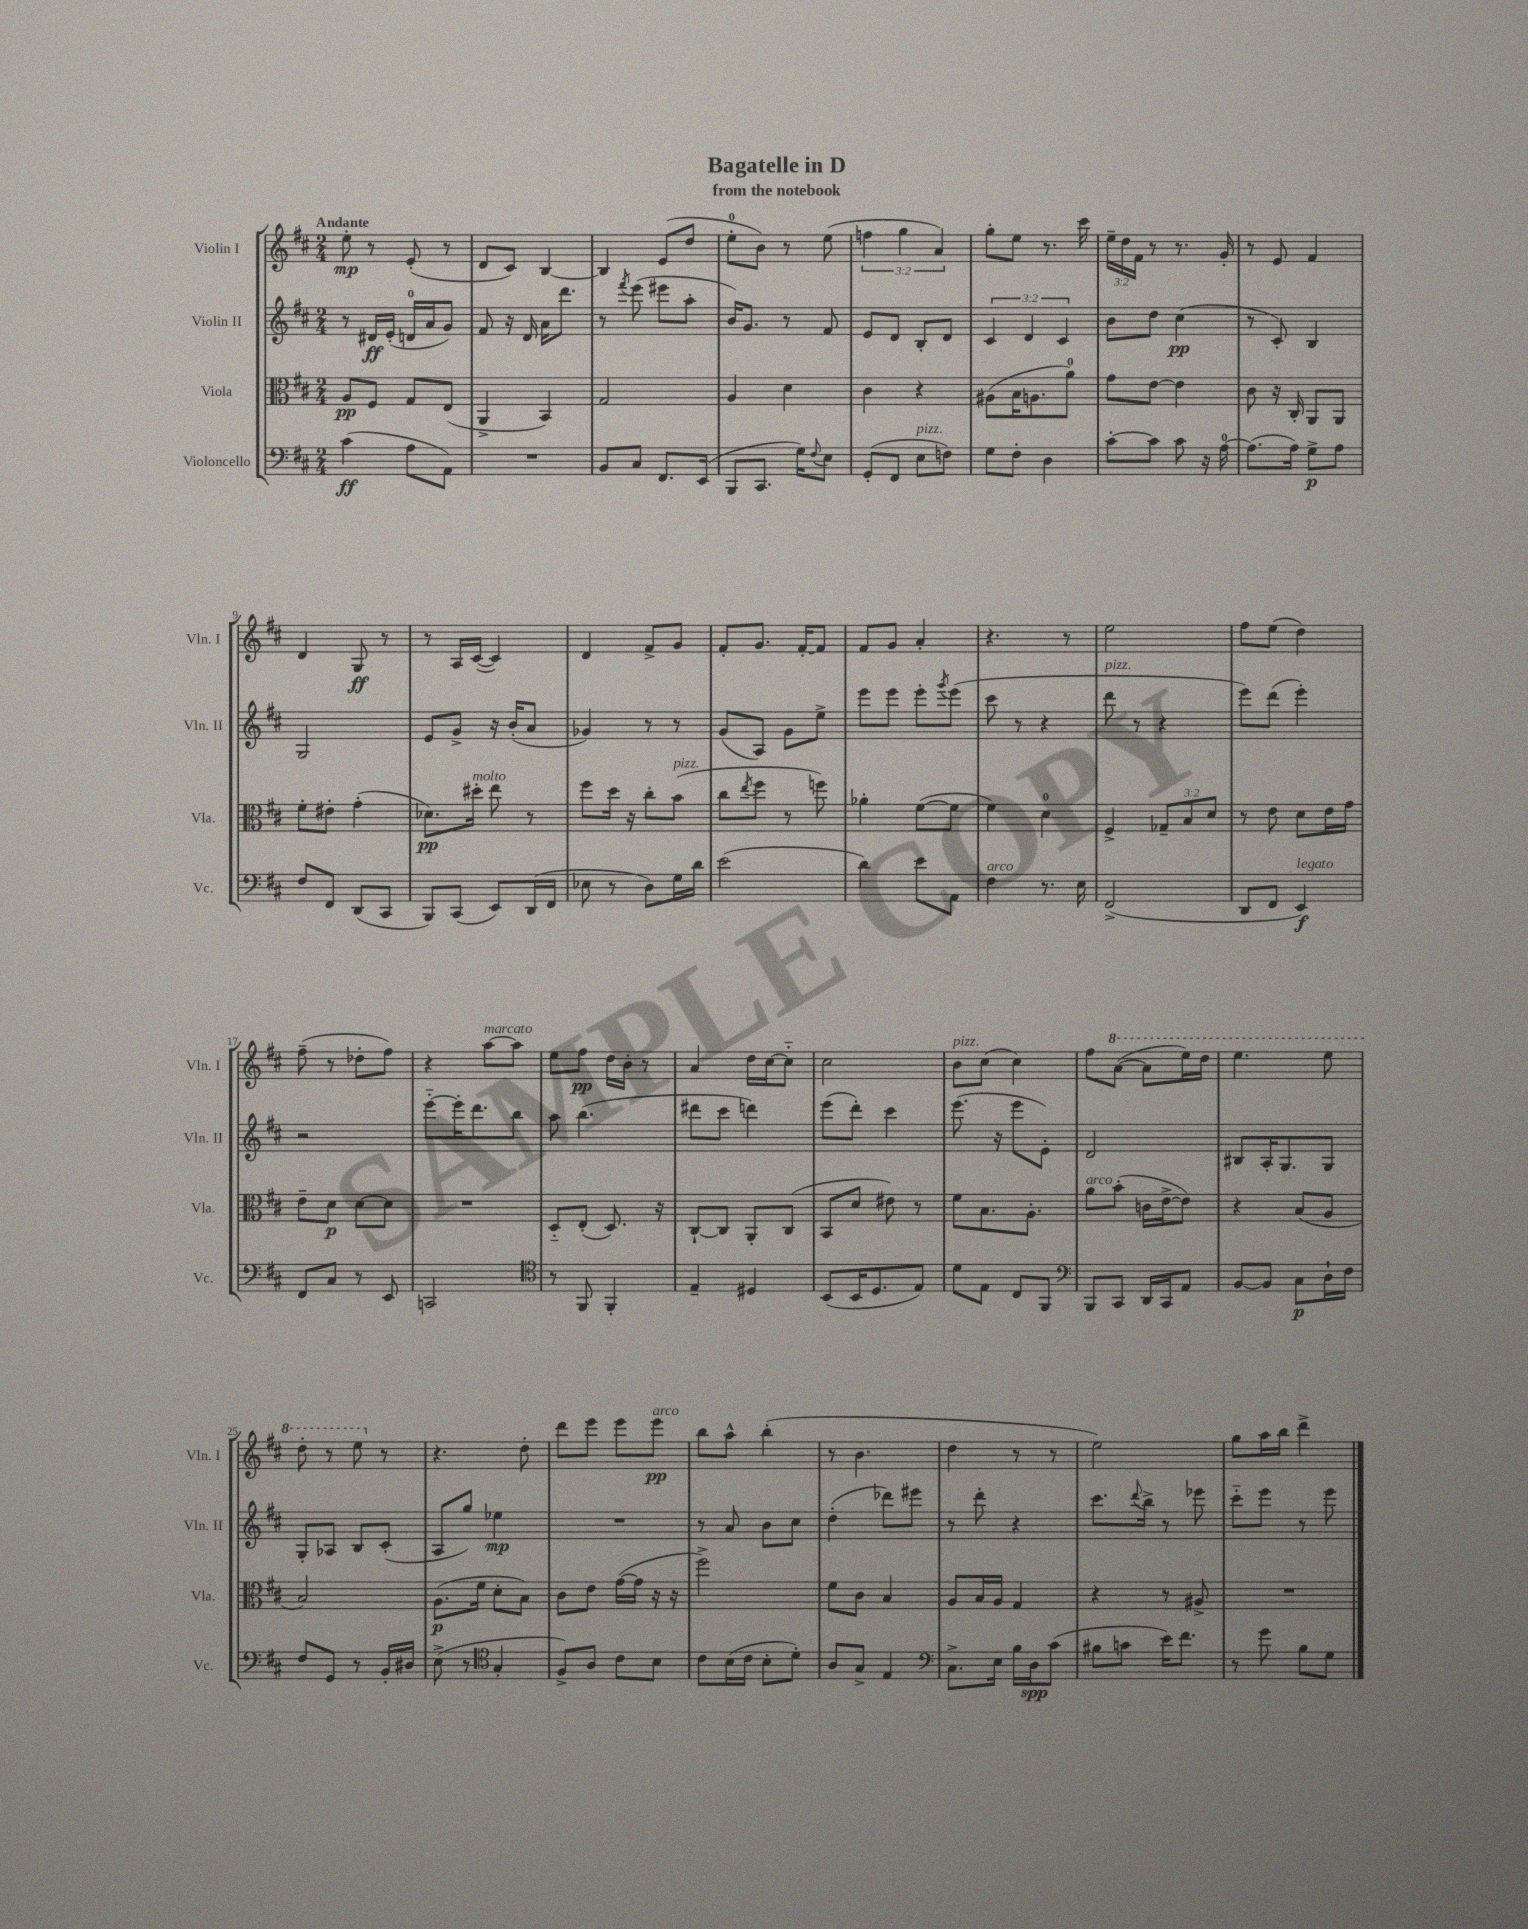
\header { title = "Bagatelle in D" subtitle = "from the notebook" }
<<
\new StaffGroup <<
\new Staff = "s0" \with { instrumentName = "Violin I" shortInstrumentName = "Vln. I" } {
    \clef treble \key d \major \numericTimeSignature \time 2/4 \override Staff.TupletNumber.text = #tuplet-number::calc-fraction-text \tempo "Andante"
    e''8-.\mp r8 e'8-.( r8 |
    d'8 cis'8) b4~ |
    b4 e'8( d''8 |
    e''8-0-. b'8) r8 e''8( |
    \tuplet 3/2 { f''4 g''4 a'4) } |
    g''8-. e''8 r8. cis'''16 |
    \tuplet 3/2 { e''16-- d''16 fis'16 } r8 r8. g'16-. |
    r8 e'8 fis'4 |
    d'4 g8\ff r8 |
    r8 a16 cis'16~( cis'4) |
    d'4 fis'8-> g'8 |
    fis'8-. g'8. fis'16~-. fis'8 |
    fis'8 g'8 a'4-. |
    r4. r8 |
    e''2 |
    fis''8 e''8( d''4) |
    fis''8--( r8 des''8-. fis''8) |
    r4 a''8~^\markup { \italic "marcato" } a''8 |
    e''8 fis''8\pp d''16 b'16-. r8 |
    a'4 d''16 cis''16~ cis''8-_ |
    cis''2 |
    b'8^\markup { \italic "pizz." } cis''8( cis''4) |
    fis''8 \ottava #1 a''8~( a''8 e'''16) d'''16 |
    e'''4. e'''8 |
    d'''8-. r8 e'''8 \ottava #0 r8 |
    r4. d''8-. |
    d'''8 e'''8 e'''8 e'''8\pp^\markup { \italic "arco" } |
    b''8 a''8-^ b''4-.( |
    r8 b'4. |
    d''4 r8 r8 |
    e''2) |
    g''8 a''16 b''16 d'''4-> \bar "|." |
}
\new Staff = "s1" \with { instrumentName = "Violin II" shortInstrumentName = "Vln. II" } {
    \clef treble \key d \major \numericTimeSignature \time 2/4 \override Staff.TupletNumber.text = #tuplet-number::calc-fraction-text
    r8 dis'16\ff e'16-.( d'16-0 a'16 g'8) |
    fis'8 r16 d'16 a'16 d'''8. |
    r8 \acciaccatura { fis'''8 } e'''8( eis'''8 a''8-. |
    b'16) g'8. r8 fis'8 |
    e'8 d'8 b8-. d'8 |
    \tuplet 3/2 { cis'4 d'4 cis'4 } |
    b'8 d''8 cis''4\pp( |
    r8 cis'8-.) b4 |
    g2 |
    e'8 g'8-> r16 b'16-.( a'8 |
    ges'4) r8 r8 |
    g'8( a8) g'8 e''8-> |
    e'''8 e'''8 e'''8-. \acciaccatura { g'''8 } e'''8( |
    cis'''8 r8 r4 |
    d'''8^\markup { \italic "pizz." } r8 r4 |
    e'''8) d'''8( e'''4-.) |
    r2 |
    e'''8~-_ e'''16-. d'''8. b''8 |
    a''8 b''4.( |
    dis'''8 cis'''8 d'''4) |
    e'''8( d'''8-.) cis'''4 |
    e'''8.( r16 e'''8 e'8-.) |
    d'2 |
    bis8 a16-. g8. g8 |
    g8-. aes8 b8 cis'8-.( |
    a8 g''8) ees''4\mp |
    R2 |
    r8 a'8 b'8 cis''8 |
    d''4-.( des'''8) eis'''8 |
    r8 d'''8-. r4 |
    cis'''8. \appoggiatura { d'''8 } b''16-> r8 ees'''8 |
    cis'''8-_ e'''8 r8 e'''8 \bar "|." |
}
\new Staff = "s2" \with { instrumentName = "Viola" shortInstrumentName = "Vla." } {
    \clef alto \key d \major \numericTimeSignature \time 2/4 \override Staff.TupletNumber.text = #tuplet-number::calc-fraction-text
    a8\pp fis8 g8 e8( |
    a,4-> b,4) |
    g2 |
    a4 d'4 |
    cis'4 r4 |
    ais8( b16 a8. a'8-0) |
    g'8 e'8~ e'4 |
    cis'8 r16 cis16-. a,8 a,8 |
    fis'8-. eis'8-. g'4-.( |
    des'8.\pp) dis''16-.^\markup { \italic "molto" } e''8 r8 |
    fis''8 d''16 r16 cis''8-. b'8^\markup { \italic "pizz." }( |
    cis''8 \acciaccatura { e''8 } fis''8 r8 f''8) |
    aes'4-. fis'8~( fis'8 |
    fis'4) d'4-0 |
    fis4-> \tuplet 3/2 { ges8-- b8 d'8 } |
    r8 e'8 d'8 e'16 g'16 |
    e'8-- d'8\p d'8~ d'8 |
    R2 |
    d8-_ e8-.( d8.) r16 |
    cis8~-! cis8 a,8-. cis8( |
    b,8 d'8 eis'8) r8 |
    fis'8 b8. a8.-. |
    a'8^\markup { \italic "arco" } b'8-.( c'16 e'16~-> e'8) |
    r4 b8( a8 |
    b2) |
    a8.\p( fis'16 d'8-. b8) |
    cis'8 e'8 g'16~( g'16 r16 r16 |
    fis''2->) |
    fis'8 cis'8 b4 |
    a8 b16 a16 g4 |
    r4 r8 ais8-> |
    R2 \bar "|." |
}
\new Staff = "s3" \with { instrumentName = "Violoncello" shortInstrumentName = "Vc." } {
    \clef bass \key d \major \numericTimeSignature \time 2/4
    cis'4\ff( a8 a,8) |
    R2 |
    b,8 cis8 fis,8. e,16( |
    b,,8 cis,8. g16) \appoggiatura { fis8 } e8 |
    g,8-.( fis,8 e8^\markup { \italic "pizz." } f8) |
    g8 fis8-. d4 |
    cis'8~-. cis'8 cis'8 r16 a16-0~ |
    a8.( a16) g8->\p a8 |
    fis8 fis,8 d,8( cis,8 |
    b,,8) cis,8( e,8) d,16( fis,16 |
    ees8 r8 d8) g16 d'16 |
    e'2( |
    d'4) e'8 a,8 |
    fis4^\markup { \italic "arco" } r8. e16 |
    fis,2->( |
    d,8 fis,8 e,4\f^\markup { \italic "legato" }) |
    fis,8 cis8 r8 e,8 |
    c,2 |
    \clef tenor r8 fis,8 fis,4-. |
    e4-- dis4 |
    b,8( b,16 d8. e8) |
    d'8 e8 cis8 fis,8 |
    \clef bass b,,8 cis,8 d,16 cis,16 a,8 |
    b,8~ b,8 cis8\p d16-! fis16 |
    fis8 g,8 r8 b,16-. dis16 |
    e8->( r8 \clef tenor g4-. |
    fis8->) a8 cis'8 b8 |
    cis'8 b16( cis'16 b8-. d'8-.) |
    a8 g8-> e4 |
    \clef bass cis8.-> e16 b16 d16\spp cis'8( |
    bis8 c'8 e'16) fis'8. |
    r8 g'8 b8 g8 \bar "|." |
}
>>
>>
